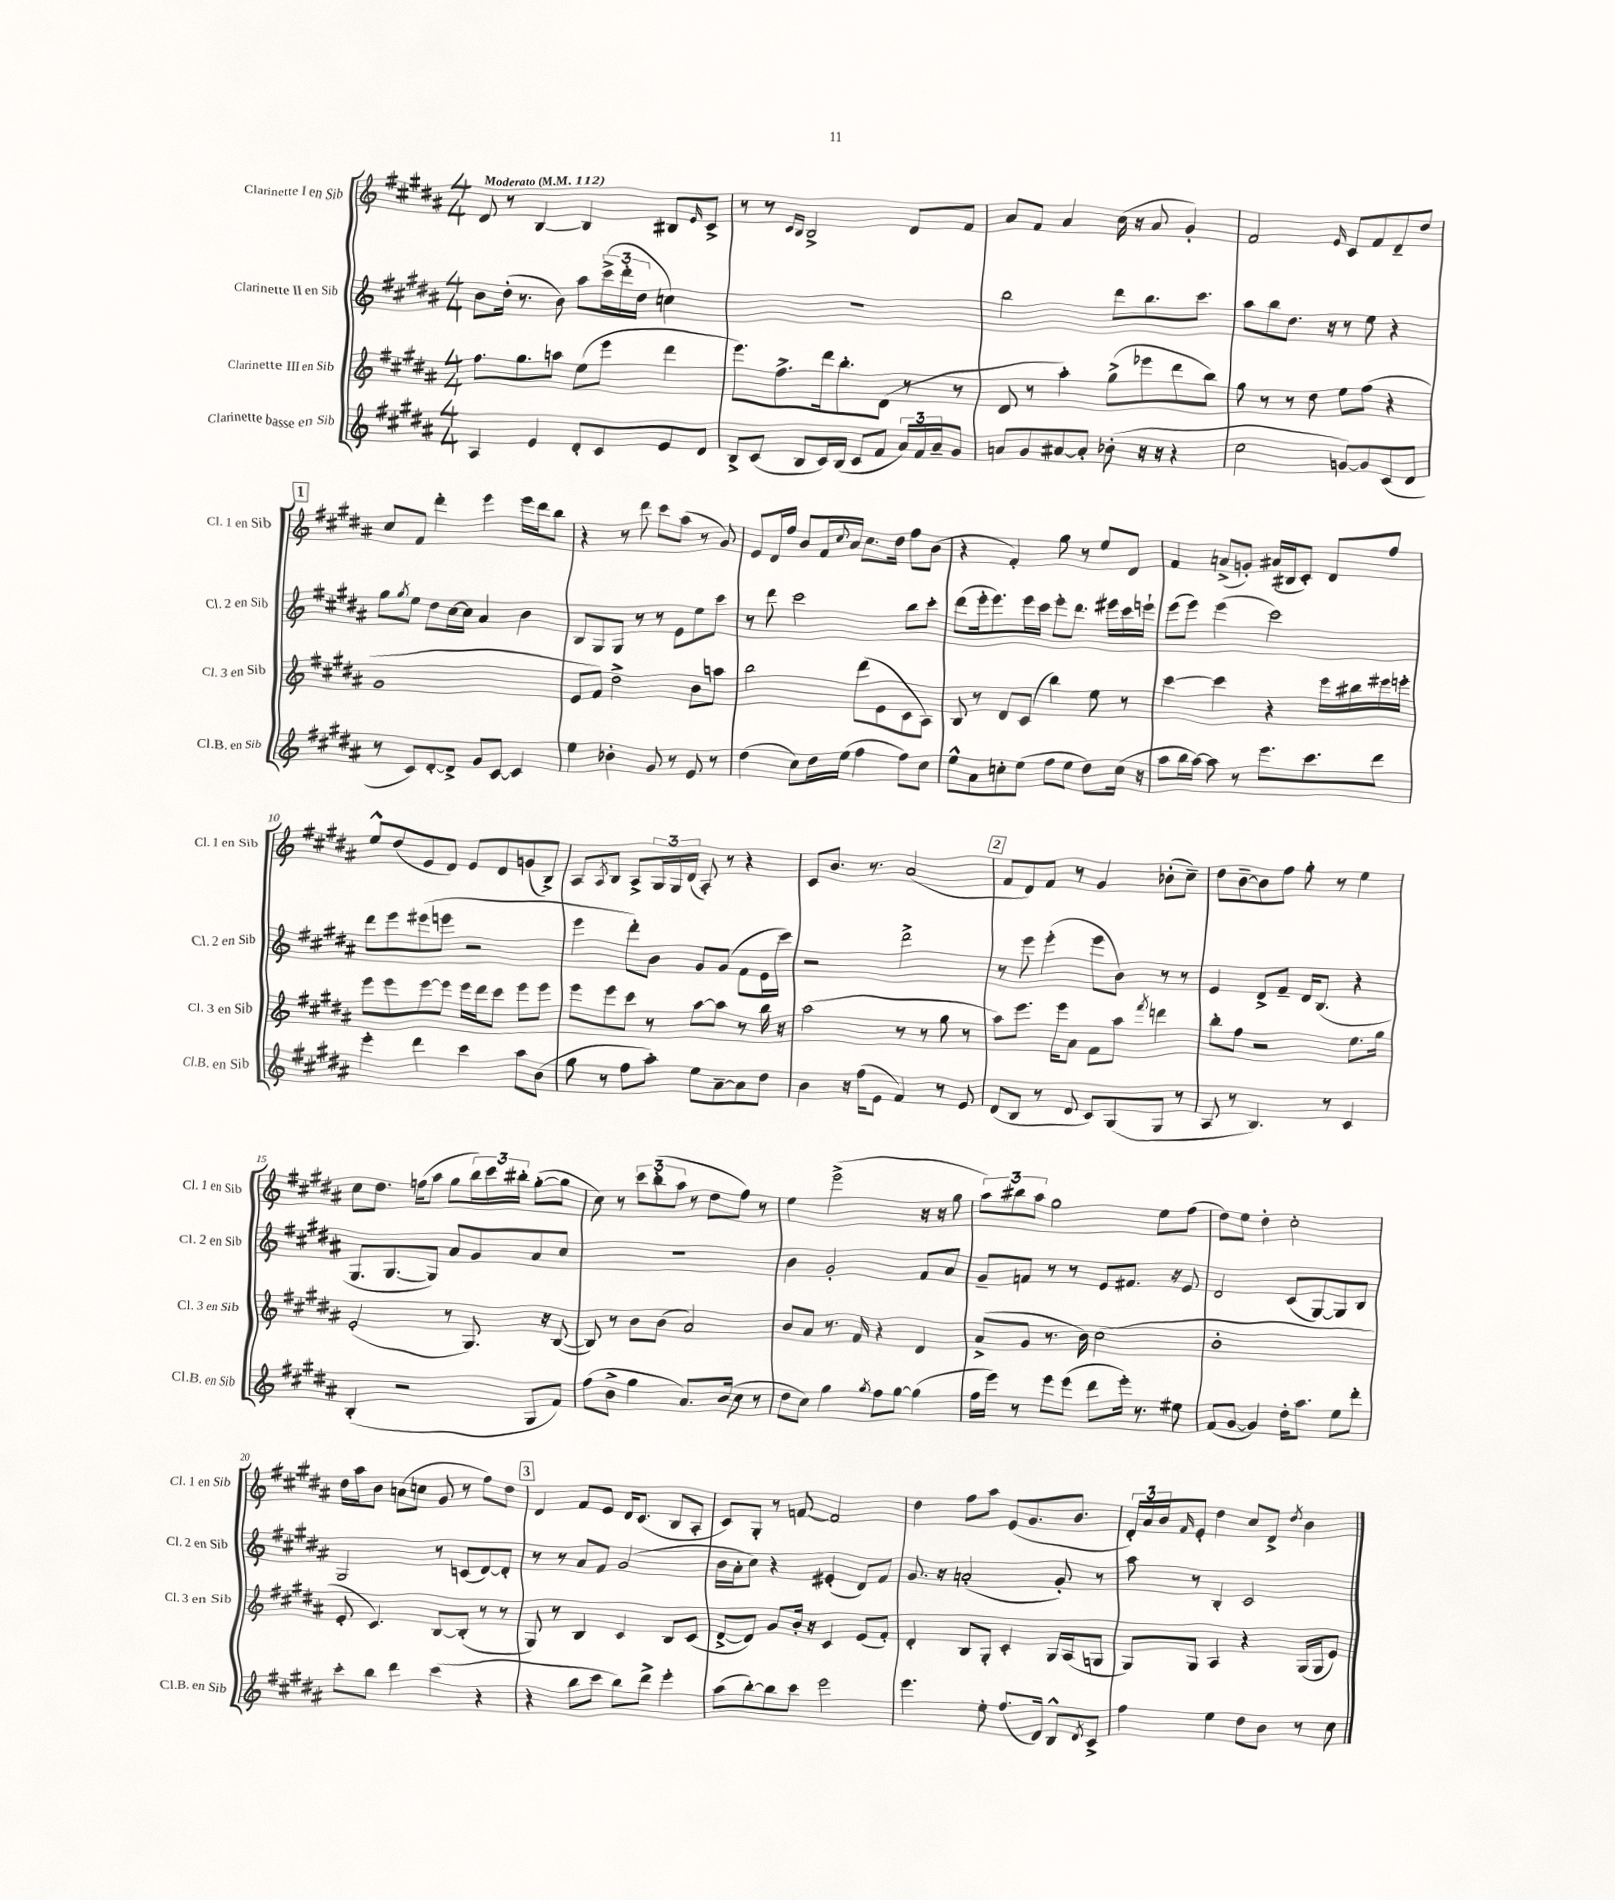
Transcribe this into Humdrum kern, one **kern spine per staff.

**kern	**kern	**kern	**kern
*staff4	*staff3	*staff2	*staff1
*clefG2	*clefG2	*clefG2	*clefG2
*k[f#c#g#d#a#]	*k[f#c#g#d#a#]	*k[f#c#g#d#a#]	*k[f#c#g#d#a#]
*M4/4	*M4/4	*M4/4	*M4/4
*MM112	*MM112	*MM112	*MM112
4A#	8.ff#	8b	8d#
.	.	(16dd#'	8r
.	8.gg#	8.r	.
4e	.	.	[4B
.	8aa	8b)	.
8d#'	(8ee	8aa#	4B]
8c#	8eee	(24ccc#^	.
.	.	24ddd#'	.
.	.	24dd#	.
8e	4ddd#	4cc)	8B#
.	.	.	16qqe
8d#	.	.	8c#^
=	=	=	=
8B^	8.eee)	1r	8r
(8c#	.	.	8r
.	8.ff#^	.	.
.	.	.	16qqc#
.	.	.	16qqB
8B	.	.	2B^
16c#)	16ddd#	.	.
(16B	8.bb'	.	.
8c#	.	.	.
8f#	(8d#	.	.
24a#)	8r	.	8d#
24f#	.	.	.
24a#~	.	.	.
8g#	8r	.	8f#
=	=	=	=
8a	8d#	2bb	8a#
8g#	8r	.	8f#
[8a#	4aa#')	.	4a#
8a#']	.	.	.
(8b-'	(8gg#^	8ddd#	(16cc#
.	.	.	16r
16r	8eee-	8.bb	8a#
16r	.	.	.
4r	8ddd#	.	4g#')
.	.	8.ccc#	.
.	8bb)	.	.
=	=	=	=
2cc#	8gg#	8aa#	2f#
.	8r	8bb	.
.	8r	8.dd#	.
.	8dd#	.	.
.	.	16r	.
.	.	.	16qqe
[8g)	8ee	8r	8c#
8g]	(8ff#	8ee	8f#
(8c#	4r	4r	8d#~
8d#	.	.	8dd#
=	=	=	=
8r	1g#	8gg#	8cc#
.	.	8qgg#	.
8c#)	.	8ee	8f#
[8d#'	.	8dd#	4ddd#'
8d#^]	.	[16cc#	.
.	.	16cc#]	.
8g#	.	4a#	4eee
[8c#	.	.	.
4c#]	.	4b	16eee
.	.	.	16ddd#
.	.	.	8bb
=	=	=	=
4ee	8e	8B	4r
.	8f#)	8G#	.
4b-'	2dd#^	8G#	8r
.	.	8r	8ddd#
8g#	.	8r	8ccc#
8r	.	8e	(8aa#
8e	8b	8ee	8r
8r	8aa	8ccc#	8g#)
=	=	=	=
(4dd#	2bb	8r	8e
.	.	8ddd#	16d#
.	.	.	16ff#
8cc#)	.	2ccc#	8b
16dd#	.	.	16f#
.	.	.	8qqcc#
(16ee	.	.	16a#
4ff#	(8ddd#	.	8.cc#
.	8e	.	.
.	.	.	16dd#
8ff#)	8c#	8bb	8ff#
8cc#	8A#)	8ccc#'	(8b
=	=	=	=
8ee^^	8B	(8ddd#	4r
8a#	8r	16eee'	.
.	.	8.eee)	.
8cc'	8d#	.	4f#')
(8ee	(8c#	16eee	.
.	.	16ccc#	.
8ff#	4bb)	8eee'	8gg#
8ee	.	8.ddd#	8r
8dd#)	8ee	.	8ee
.	.	16eee#	.
(16cc	8r	16ccc#	8d#
16r	.	16eee`	.
=	=	=	=
8aa#	[4ccc#	(8eee	4f#
16bb	.	8eee)	.
[16aa#)	.	.	.
8aa#]	4ccc#]	(4eee	(8a^
8r	.	.	8g')
8.eee	4r	2ccc#)	(16a#
.	.	.	16B#
.	.	.	8c#')
8.ccc#	.	.	.
.	16eee	.	8d#
.	16bb#	.	.
8ddd#	16eee#	.	8ff#
.	16eee'	.	.
=	=	=	=
4eee'	8eee	8ddd#	8ee^^
.	8eee	8eee	(8dd#
4ddd#	[8eee	(8eee#	8e
.	8eee]	8eee	8d#)
4ccc#	16eee	2r	8e
.	16ddd#	.	.
.	8ccc#	.	8d#
8aa#	8eee	.	(8g
(8b	8eee	.	8B^)
=	=	=	=
8gg#	8eee	4eee	8A#
.	.	.	8qA#
8r	8eee	.	8B
8ff#	8ccc#	8ddd#')	8A#^
8aa#')	8r	8b	24G#
.	.	.	24G#
.	.	.	(24d#
8ee	[8aa#	8g#	8A#')
[8a#~	8aa#]	(8g#	8r
8a#]	8r	8f#	4r
8dd#	16bb	16e	.
.	16r	16ccc#)	.
=	=	=	=
4b	(2aa#	2r	8c#
.	.	.	8.b
16r	.	.	.
(16ff#	.	.	8.r
8e	.	.	.
4f#)	8r	2ddd#^	(2a#
.	8r	.	.
8r	8gg#	.	.
8e	8r	.	.
=	=	=	=
(8d#	8aa#)	8r	8f#
8B	8.eee	8eee	8d#)
8r	.	(4eee'	8f#
.	16eee	.	.
8d#	8a#	.	8r
8c#)	8f#	8eee	4g#
(8G#	8aa#	8b)	.
.	8qfff#	.	.
8G#	4ddd	8r	(8b-'
8r	.	8r	8cc#~)
=	=	=	=
8A#	8bb'	4e	8dd#
8r	8ff#	.	[8b~
4.B)	2r	8d#^	8b]
.	.	8f#~	8ff#
.	.	16d#	8gg#'
.	.	(8.B	.
8r	.	.	8r
4c#	8.ee	4r	4ee
.	16gg#	.	.
=	=	=	=
(4B'	(2e'	8.G#	8cc#
.	.	.	8.dd#
.	.	[8.G#	.
2r	.	.	.
.	.	.	(16ff
.	.	8G#])	8aa#
.	8r	8a#	8gg#
.	8.G#)	8g#	24bb)
.	.	.	24ccc#
.	.	.	24bb#'
8G#	.	8a#	([8gg#'
.	16r	.	.
8f#)	([8B	8cc#	8gg#]
=	=	=	=
(8ff#	8B])	1r	8cc#)
8b^	8r	.	8r
4gg#	8b	.	12ccc#
.	.	.	(12bb'
.	(8b	.	.
.	.	.	12aa#
8.a#)	2a#)	.	8r
.	.	.	8dd#
(16b	.	.	.
8cc#	.	.	8ff#)
8r	.	.	8r
=	=	=	=
8dd#	8b	4b	4ee
8cc#)	8a#	.	.
4gg#	8.r	2g#'	(2eee^
.	16f#	.	.
8qgg#	.	.	.
8ff#	4r	.	.
[8gg#	.	.	.
(4gg#]	4d#	8f#	16r
.	.	.	16r
.	.	8a#	8gg#
=	=	=	=
16ff#	(8a#^	8g#~	12aa#)
16eee)	.	.	.
.	.	.	12bb#
8r	8g#	8f	.
.	.	.	12aa#
8eee	8.r	8r	2gg#
(8eee	.	8r	.
.	16b)	.	.
8ddd#	(2cc#	8e	.
16eee')	.	8.f#	.
8.r	.	.	.
.	.	.	8ee
.	.	16r	.
8ee#	.	8e	(8ff#
=	=	=	=
(8f#	1b'	2d#	8dd#)
[8g#	.	.	8ee
4g#])	.	.	4dd#'
16dd#'	.	(8c#	2cc#'
8.aa#	.	.	.
.	.	[8G#)	.
8ee	.	8G#]	.
8ddd#'	.	8B	.
=	=	=	=
8ccc#'	8e'	2G#	16dd#
.	.	.	16aa#
8bb	4.c#)	.	8b
4ddd#	.	.	(8a
.	.	.	8cc
(4ccc#	[8B	8r	8g#
.	(8B']	(8c	8r
4r	8r	[8d#)	8ff#)
.	8r	8d#']	8dd#
=	=	=	=
4r	8G#)	8r	4d#
.	8r	8r	.
8bb	4B	8a#	8f#
8ccc#	.	8f#	8e
8bb)	4c#	(2g#	16d#
.	.	.	(8.c#
8ddd#^	.	.	.
4eee'	8B	.	8B
.	(8c#	.	8A#'
=	=	=	=
(8aa#	[8d#^	16b	8c#)
.	.	16a#'	.
[8bb')	8d#])	8cc#)	8G#'
8bb]	8g#	4r	8r
8ccc#	16b'	.	[8f
.	16r	.	.
2eee	4c#	(4e#'	2f]
.	(8e	8d#)	.
.	8f#')	8f#	.
=	=	=	=
4.eee	4d#'	8.g#	4dd#
.	.	16r	.
.	8B	(2a'	8ff#
8ee'	8G#'	.	8aa#
(8.ff#	4c#'	.	(8e
.	.	.	8.g#
16d#)	.	.	.
8B^^	16G#	8g#')	.
.	(16A#	.	8.b
8qd#	.	.	.
8c#^	8G	8r	.
=	=	=	=
4ff#	8G#)	8aa#	24d#')
.	.	.	24a#
.	.	.	24b
.	.	.	16qqf#
.	8G#	8r	8e'
4ee	4A#	4B'	4dd#
8dd#	4r	2c#	8cc#
8b	.	.	8d#^
.	.	.	8qdd#
8r	(16G#	.	4b
.	16G#	.	.
8cc#	8e)	.	.
==	==	==	==
*-	*-	*-	*-
